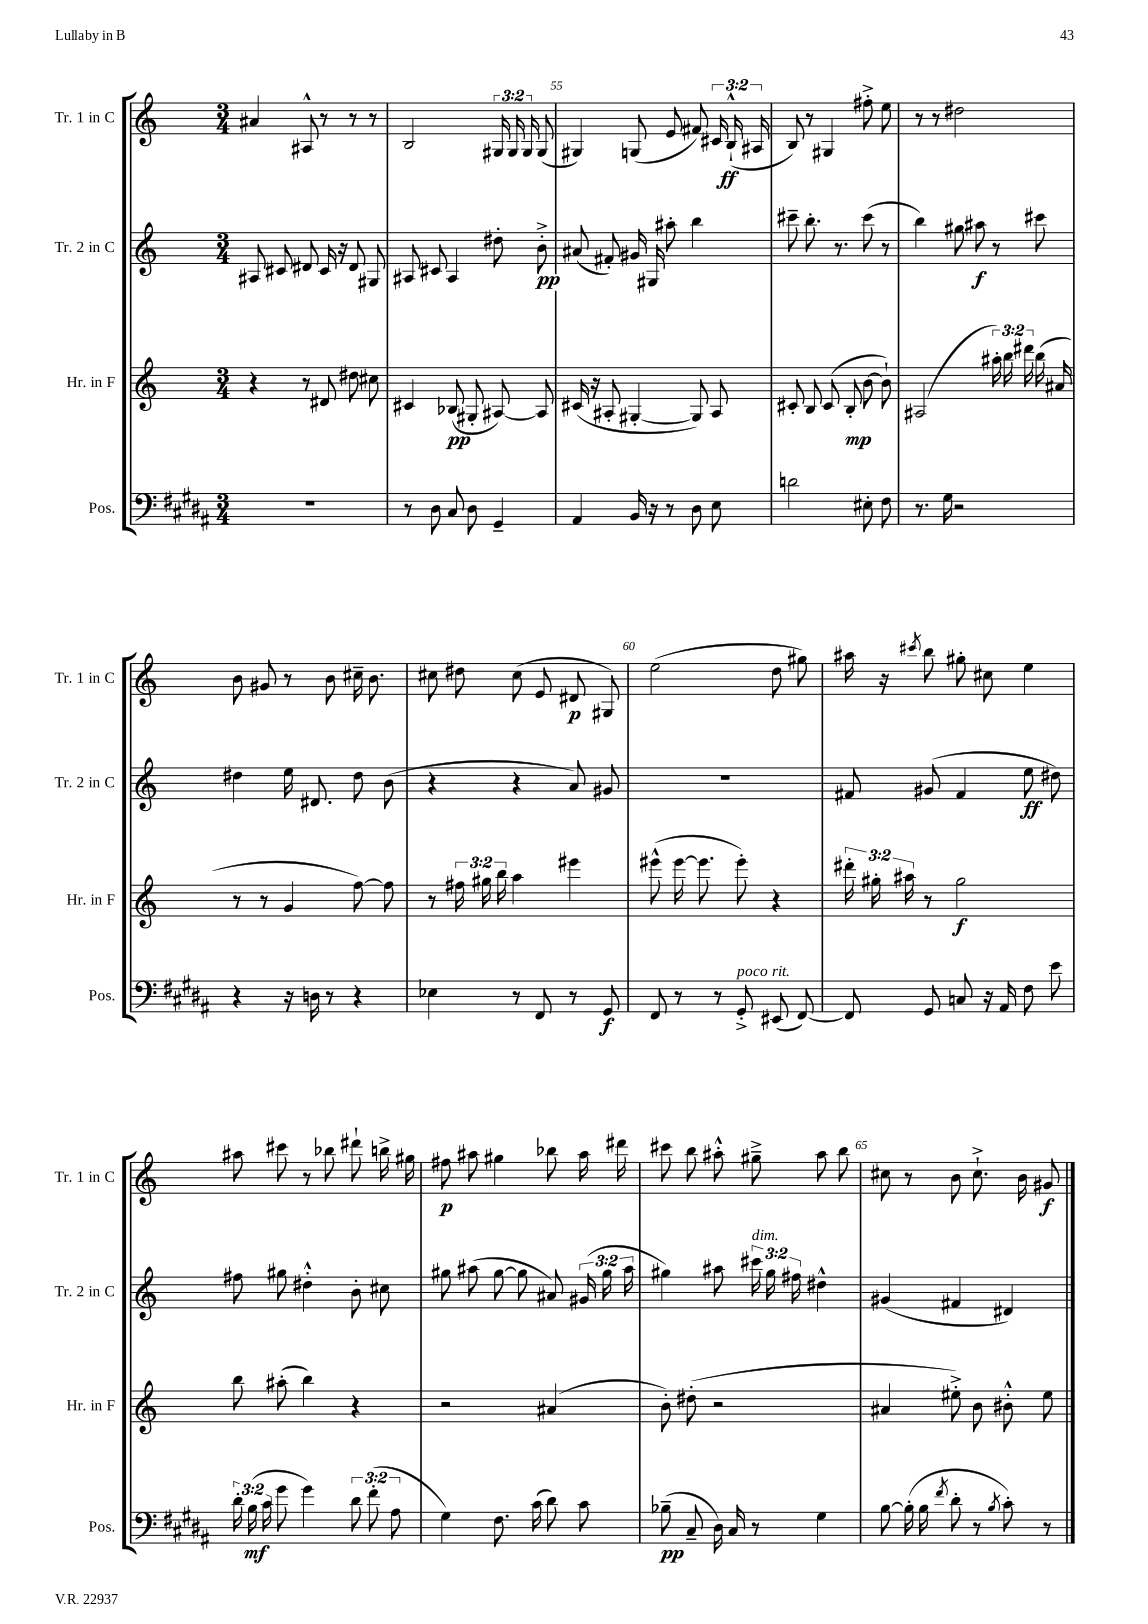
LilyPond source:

<<
\new StaffGroup <<
\new Staff = "s0" \with { instrumentName = "Tr. 1 in C" shortInstrumentName = "Tr. 1 in C" } {
    \clef treble \key c \major \numericTimeSignature \time 3/4 \override Staff.TupletNumber.text = #tuplet-number::calc-fraction-text
    \autoBeamOff ais'4 ais8-^ r8 r8 r8 |
    b2 \tuplet 3/2 { gis16 gis16 gis16 } gis8( |
    gis4) g8( e'8 fis'8) \tuplet 3/2 { cis'16 b16-!-^\ff( ais16 } |
    b8) r8 gis4 fis''8-.-> e''8 |
    r8 r8 dis''2 |
    b'8 gis'8 r8 b'8 cis''16-- b'8. |
    cis''8 dis''8 cis''8( e'8 dis'8\p gis8) |
    e''2( d''8 gis''8) |
    ais''16 r16 \acciaccatura { cis'''8 } b''8 gis''8-. cis''8 e''4 |
    ais''8 cis'''8 r8 bes''8 dis'''8-! b''16-> gis''16 |
    fis''8\p ais''8 gis''4 bes''8 ais''16 dis'''16 |
    cis'''8 b''8 ais''8-.-^ gis''8---> ais''8 b''8 |
    cis''8 r8 b'8 cis''8.-!-> b'16 gis'8\f \bar "|." |
}
\new Staff = "s1" \with { instrumentName = "Tr. 2 in C" shortInstrumentName = "Tr. 2 in C" } {
    \clef treble \key c \major \numericTimeSignature \time 3/4 \override Staff.TupletNumber.text = #tuplet-number::calc-fraction-text
    \autoBeamOff ais8 cis'8 dis'8 cis'16 r16 dis'8 gis8 |
    ais8 cis'8 ais4 dis''8-. b'8-.->\pp |
    ais'8( fis'8-.) gis'16 gis16 ais''8-. b''4 |
    cis'''8-- b''8.-. r8. cis'''8( r8 |
    b''4) gis''8 ais''8\f r8 cis'''8 |
    dis''4 e''16 dis'8. dis''8 b'8( |
    r4 r4 a'8) gis'8 |
    R2. |
    fis'8 gis'8( fis'4 e''8\ff dis''8) |
    fis''8 gis''8 dis''4-.-^ b'8-. cis''8 |
    gis''8 ais''8( gis''8~ gis''8 ais'8) \tuplet 3/2 { gis'16( gis''16 ais''16 } |
    gis''4) ais''8 \tuplet 3/2 { cis'''16^\markup { \italic "dim." } gis''16 fis''16 } dis''4-^ |
    gis'4( fis'4 dis'4) \bar "|." |
}
\new Staff = "s2" \with { instrumentName = "Hr. in F" shortInstrumentName = "Hr. in F" } {
    \clef treble \key c \major \numericTimeSignature \time 3/4 \override Staff.TupletNumber.text = #tuplet-number::calc-fraction-text
    \autoBeamOff r4 r8 dis'8 dis''8 cis''8 |
    cis'4 bes8\pp( gis8-. ais8~) ais8 |
    cis'16( r16 ais8-. gis4~-. gis8) ais8 |
    cis'8-. b8 cis'8( b8-.\mp b'8~ b'8-!) |
    ais2( \tuplet 3/2 { ais''16-.) b''16 dis'''16 } b''16( ais'16 |
    r8 r8 g'4 f''8~) f''8 |
    r8 \tuplet 3/2 { fis''16 gis''16 b''16 } a''4 eis'''4 |
    eis'''8-^( eis'''16~ eis'''8. eis'''8-.) r4 |
    \tuplet 3/2 { dis'''16-. gis''16-. ais''16 } r8 gis''2\f |
    b''8 ais''8-.( b''4) r4 |
    r2 ais'4( |
    b'8-.) dis''8-.( r2 |
    ais'4 eis''8-.->) b'8 bis'8-.-^ eis''8 \bar "|." |
}
\new Staff = "s3" \with { instrumentName = "Pos." shortInstrumentName = "Pos." } {
    \clef bass \key b \major \numericTimeSignature \time 3/4 \override Staff.TupletNumber.text = #tuplet-number::calc-fraction-text
    \autoBeamOff R2. |
    r8 dis8 cis8 dis8 gis,4-- |
    ais,4 b,16 r16 r8 dis8 e8 |
    d'2 eis8-. fis8 |
    r8. gis16 r2 |
    r4 r16 d16 r8 r4 |
    ees4 r8 fis,8 r8 gis,8\f |
    fis,8 r8 r8 gis,8-.->^\markup { \italic "poco rit." } eis,8( fis,8~) |
    fis,8 gis,8 c8 r16 ais,16 fis8 e'8 |
    \tuplet 3/2 { dis'16-. b16\mf( cis'16 } gis'8 gis'4) \tuplet 3/2 { dis'8 fis'8-.( ais8 } |
    gis4) fis8. cis'16( dis'8) cis'8 |
    bes8--\pp( cis8-- dis16) cis16 r8 gis4 |
    b8~ b16-.( b16 \acciaccatura { fis'8 } dis'8-. r8 \acciaccatura { b8 } cis'8-.) r8 \bar "|." |
}
>>
>>
\layout { \context { \Score currentBarNumber = #53 \override BarNumber.break-visibility = ##(#f #t #t) barNumberVisibility = #(every-nth-bar-number-visible 5) } }
